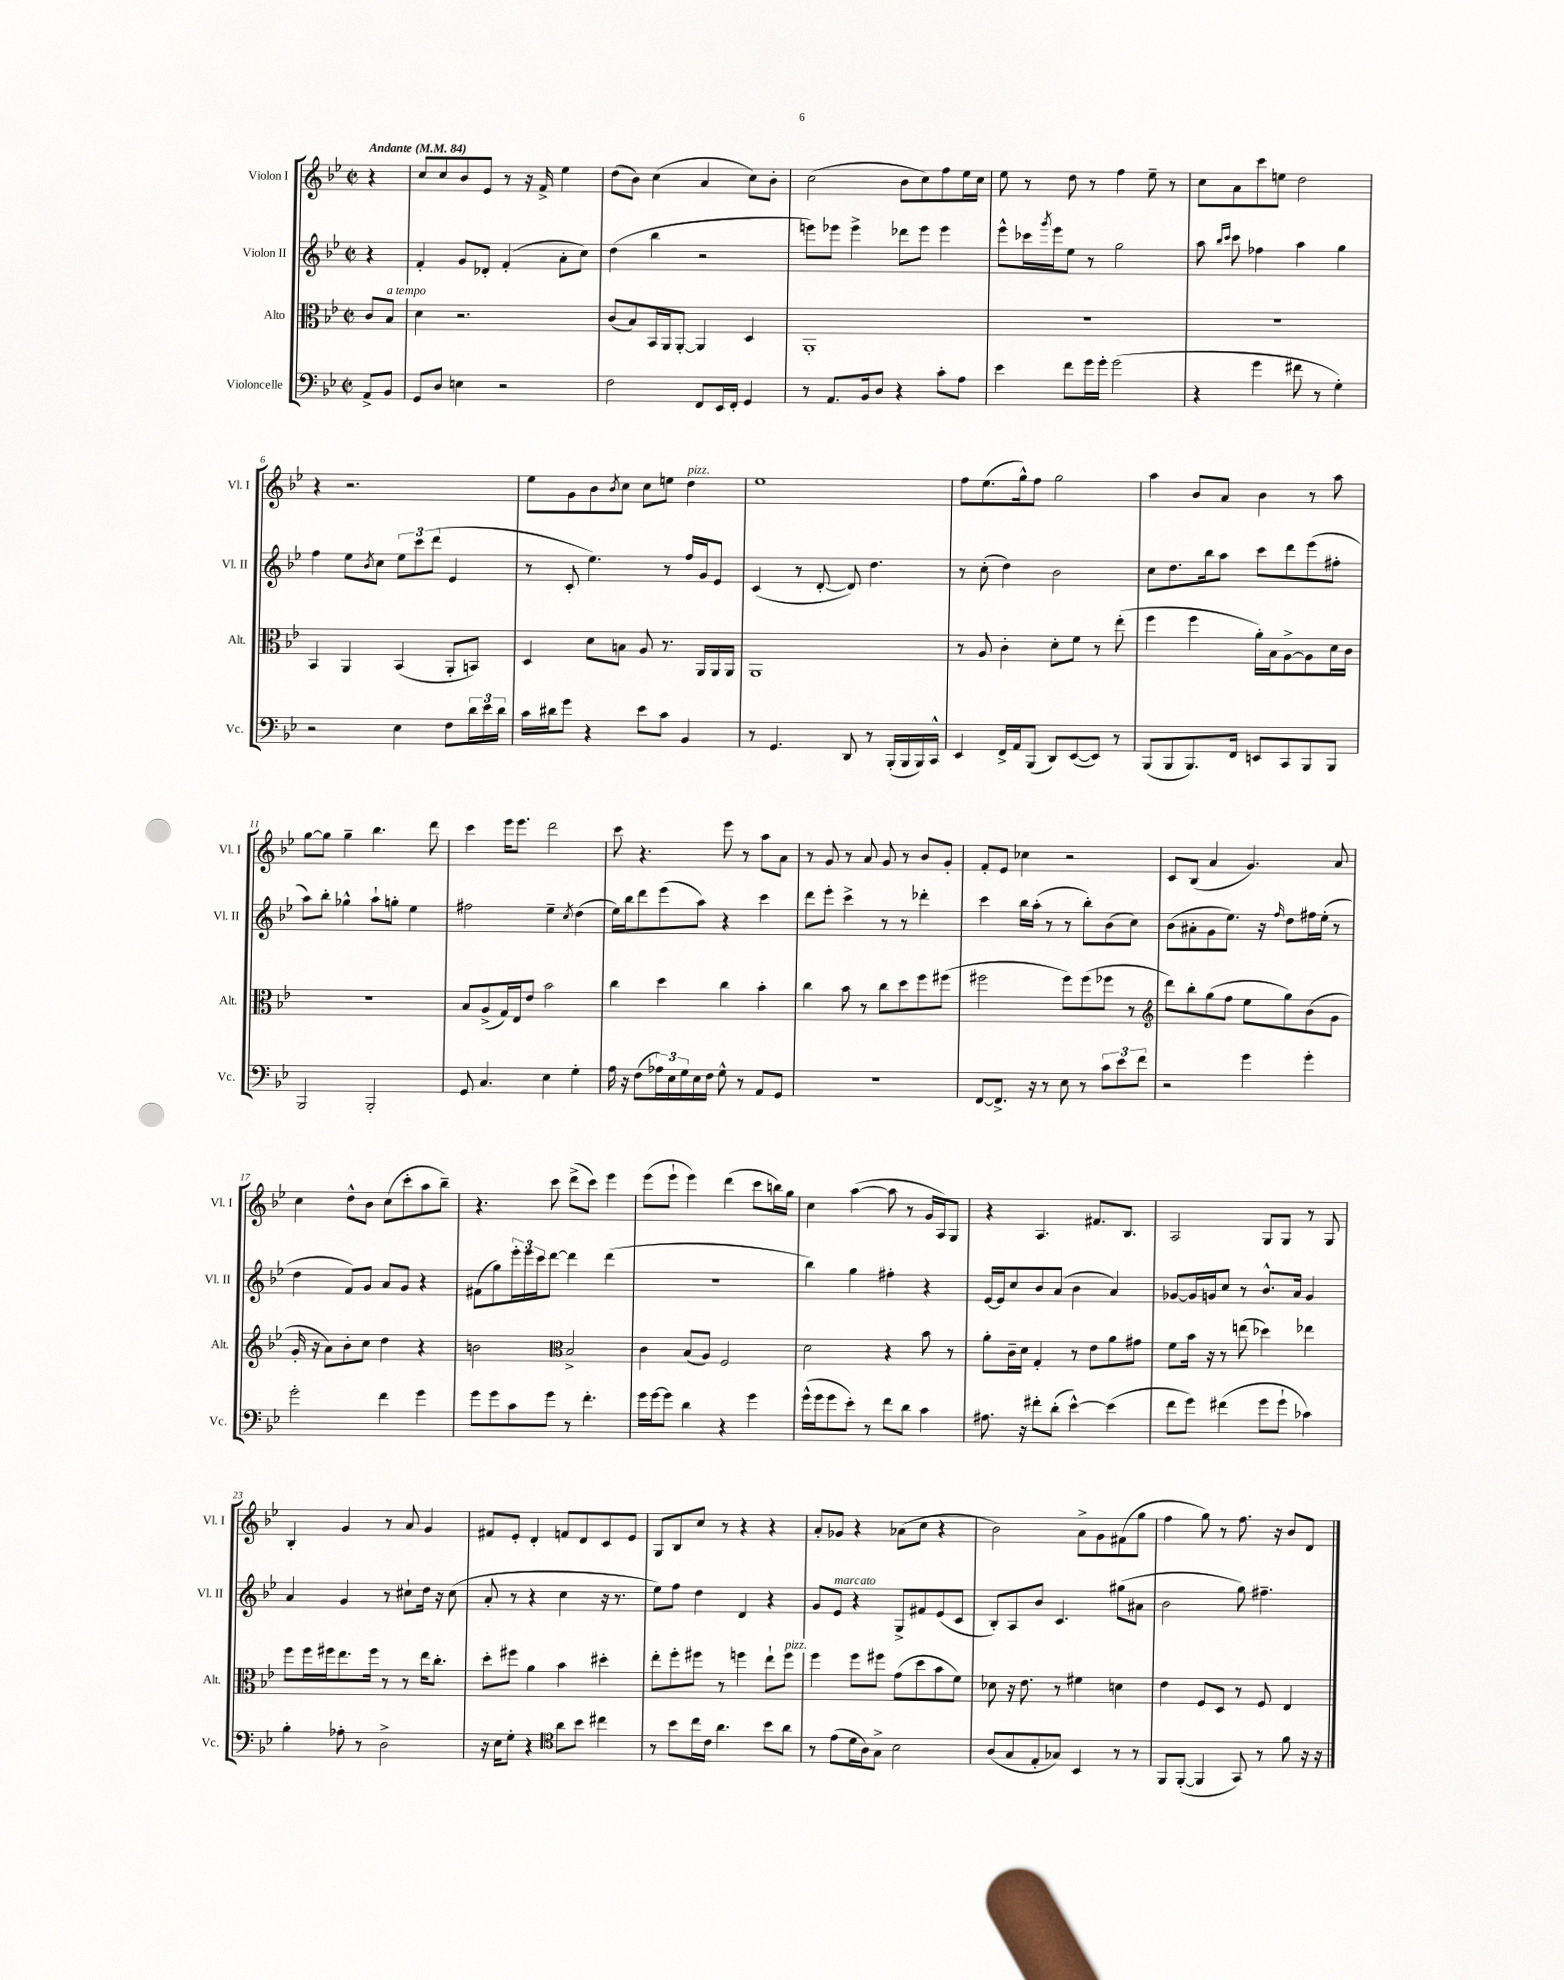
<<
\new StaffGroup <<
\new Staff = "s0" \with { instrumentName = "Violon I" shortInstrumentName = "Vl. I" } {
    \clef treble \key bes \major \defaultTimeSignature \time 2/2 \partial 4 \tempo "Andante" 4 = 84
    r4 |
    c''8 c''8 bes'8 ees'8 r8 r16 f'16-> ees''4 |
    d''8( bes'8) c''4( a'4 c''8) bes'8-. |
    c''2( bes'8 c''8) f''8 ees''16 c''16 |
    ees''8 r8 d''8 r8 f''4 ees''8-- r8 |
    c''8 a'8 c'''8 e''8 d''2 |
    r4 r2. |
    ees''8 g'8 bes'8 \acciaccatura { bes'8 } c''8 c''8 e''8 d''4^\markup { \italic "pizz." } |
    ees''1 |
    f''8 ees''8.( g''16-^) f''8 g''2 |
    a''4 bes'8 a'8 bes'4 r8 a''8 |
    g''8~ g''8 g''4-- bes''4. d'''8 |
    c'''4 ees'''16 ees'''8. d'''2 |
    c'''8 r4. ees'''8 r8 a''8 a'8 |
    r8 g'8 r8 a'8 g'8 r8 bes'8 g'8-. |
    f'8-. ees'8 ces''4 r2 |
    c'8 bes8( a'4 g'4.) a'8 |
    c''4 d''8-^ bes'8 c''8( c'''8-. a''8 bes''8--) |
    r4. c'''8 d'''8->( c'''8) ees'''4 |
    ees'''8( ees'''8-! ees'''4) d'''4( c'''8 b''16) g''16 |
    c''4 a''4~( a''8 r8 g'16 a16) g8 |
    r4 a4. fis'8. bes8. |
    a2 g8 g8 r8 g8 |
    bes4-. g'4 r8 a'8 g'4 |
    fis'8 ees'8-. d'4-. f'8 d'8 c'8 ees'8 |
    g8 bes8 c''8 r8 r4 r4 |
    a'8-. ges'8 r4 aes'8( c''8 r4 |
    bes'2) a'8-> g'8 fis'8( g''8 |
    f''4 g''8) r8 f''8. r16 bes'8 d'8 \bar "|." |
}
\new Staff = "s1" \with { instrumentName = "Violon II" shortInstrumentName = "Vl. II" } {
    \clef treble \key bes \major \defaultTimeSignature \time 2/2 \partial 4
    r4 |
    f'4-. g'8 des'8-. f'4-.( a'8-. c''8) |
    d''4( bes''4 r2 |
    e'''8) ees'''8 ees'''4-> des'''8 ees'''8 ees'''4 |
    ees'''8-^ ces'''16 \acciaccatura { g'''8 } ees'''16 ees''8 r8 g''2 |
    a''8 \grace { bes''16 c'''16 } c'''8 fes''4 a''4 g''4 |
    f''4 ees''8 \acciaccatura { bes'8 } c''8 \tuplet 3/2 { ees''8 c'''8 d'''8( } ees'4 |
    r8 c'8-. ees''4.) r8 f''16 g'16 ees'8 |
    c'4( r8 d'8~-. d'8) d''4. |
    r8 c''8-.( d''4) bes'2 |
    c''8 d''8. bes''16 a''8 c'''8 d'''8 ees'''8( fis''8-. |
    a''8) bes''8-. ges''4-^ a''8-! g''8-. ees''4 |
    fis''2 ees''4-- \acciaccatura { c''8 } d''4( |
    ees''16) bes''16 d'''8 ees'''8( a''8) r4 c'''4 |
    d'''8 ees'''8-. c'''4-> r8 r8 des'''4-. |
    c'''4 bes''16 a''16-.( r8 r8 bes''8-.) bes'8( c''8) |
    bes'8( ais'8-. g'8 ees''8.) r16 \grace { f''16 } d''8 fis''16 ees''16-.( r8 |
    d''4 f'8) g'8 a'8 g'8 r4 |
    fis'8( g''8) \tuplet 3/2 { ees'''16-. ees'''16 c'''16 } d'''8~ d'''4 d'''4( |
    r1 |
    bes''4) g''4 fis''4-. r4 |
    ees'16~ ees'16 c''8 bes'8 a'8( bes'4 a'4) |
    ges'8~ ges'16 g'16 c''8 r8 bes'8.-^ a'16 g'4 |
    a'4 g'4 r8 cis''8-! d''16 r16 cis''8( |
    a'8-. r8 r4 c''4 r16 r8. |
    ees''8) f''8 d''4 d'4 r4 |
    g'8 ees'8^\markup { \italic "marcato" } r4 g8-> fis'8 ees'8( c'8 |
    bes8-.) a8 bes'8 c'4. gis''8( ais'8 |
    bes'2 g''8) fis''4.-- \bar "|." |
}
\new Staff = "s2" \with { instrumentName = "Alto" shortInstrumentName = "Alt." } {
    \clef alto \key bes \major \defaultTimeSignature \time 2/2 \partial 4
    c'8 bes8^\markup { \italic "a tempo" } |
    d'4 r2. |
    c'8( bes8) bes,16 a,16 a,8~-. a,4 d4 |
    a,1-. |
    r1 |
    R1 |
    bes,4 a,4 bes,4( a,8-. b,8) |
    d4 d'8 b8 a8 r8. a,16 a,16 a,16 |
    a,1 |
    r8 a8 c'4-. d'8-. f'8 r8 ees''8-.( |
    f''4 f''4 a'16-.) bes16 a8~-> a8 d'16 c'16 |
    r1 |
    bes8 a8->( g16) ees16 ees'8 bes'2 |
    c''4 d''4 c''4 bes'4-. |
    c''4 bes'8 r8 c''8 d''8 f''8 fis''8( |
    fis''2 fis''8) fis''8( fes''8 r8 |
    \clef treble d'''8) bes''8-. g''8( f''8 ees''8 g''8) bes'8( g'8 |
    g'16-. r16 a'8) bes'8-. c''8 d''4 r4 |
    b'2 \clef alto bes2-> |
    c'4 bes8( a8) f2 |
    d'2 r4 bes'8 r8 |
    a'8-. c'16-- d'16 g4-. r8 ees'8 a'8 gis'8 |
    f'8 bes'16 r16 r8 e''8( des''4) ees''4 |
    f''8 f''16 fis''16 ees''8. fis''16 r8 r8 ees''16 c''8.-. |
    d''8-. fis''8 a'4 bes'4 dis''4-. |
    ees''8-. f''8-. fis''8 r8 f''4 ees''8-! f''8^\markup { \italic "pizz." } |
    f''4 f''8 fis''8 g'8( d''8 bes'8 f'8) |
    des'8 r16 ees'8. r8 fis'4 d'4 |
    ees'4 f8 d8 r8 f8 ees4 \bar "|." |
}
\new Staff = "s3" \with { instrumentName = "Violoncelle" shortInstrumentName = "Vc." } {
    \clef bass \key bes \major \defaultTimeSignature \time 2/2 \partial 4
    a,8-> bes,8 |
    g,8 d8 e4 r2 |
    f2 f,8 ees,16 f,16-. g,4 |
    r8 a,8. bes,16 d8 r4 c'8-. a8 |
    ees'4 f'8 g'16 g'16-. g'2( |
    r4 g'4 fis'8 r8 g4-.) |
    r2 ees4 f8 \tuplet 3/2 { d'16 ees'16 d'16 } |
    c'16 dis'16 g'8 r4 ees'8 c'8 bes,4 |
    r8 g,4. d,8 r8 bes,,16-.( bes,,16 bes,,16) c,16-^ |
    ees,4 f,16-> a,16 bes,,8( d,8) ees,8~( ees,8) r8 |
    bes,,8( bes,,8 bes,,8.) f,16 e,8 c,8 bes,,8 bes,,8 |
    bes,,2 bes,,2-. |
    g,8 c4. ees4 g4-. |
    a16 r16 f8( \tuplet 3/2 { aes16) ees16 g16 } ees16 f16 g8-^ r8 a,8 g,8 |
    R1 |
    f,8~ f,8.-> r16 r8 ees8 r8 \tuplet 3/2 { c'8 ees'8 f'8 } |
    r2 g'4 g'4-. |
    g'2-. f'4 g'4 |
    g'8 g'8 c'8 g'8 r8 f'4.-. |
    g'16 g'16~ g'8 d'4 r4 g'4 |
    g'16-^( g'16 g'8 ees'8-.) r8 f'8 d'8 c'4 |
    ais8. r16 fis'8-. d'8-.( ees'4~-^) ees'4( |
    f'8 g'8) fis'4( g'8 g'8-! ces'4) |
    bes4-. aes8-. r8 d2-> |
    r16 ees16 g8-. r4 \clef tenor a'8 bes'8 cis''4 |
    r8 bes'8 c''16 c'16 a'4. bes'8 a'8 |
    r8 ees'8( d'16 a16) g8-> bes2 |
    a8( g8 ees8-. ges8) bes,4 r8 r8 |
    f,8 f,8~-.( f,4 g,8) r8 f'8 r16 r16 \bar "|." |
}
>>
>>
